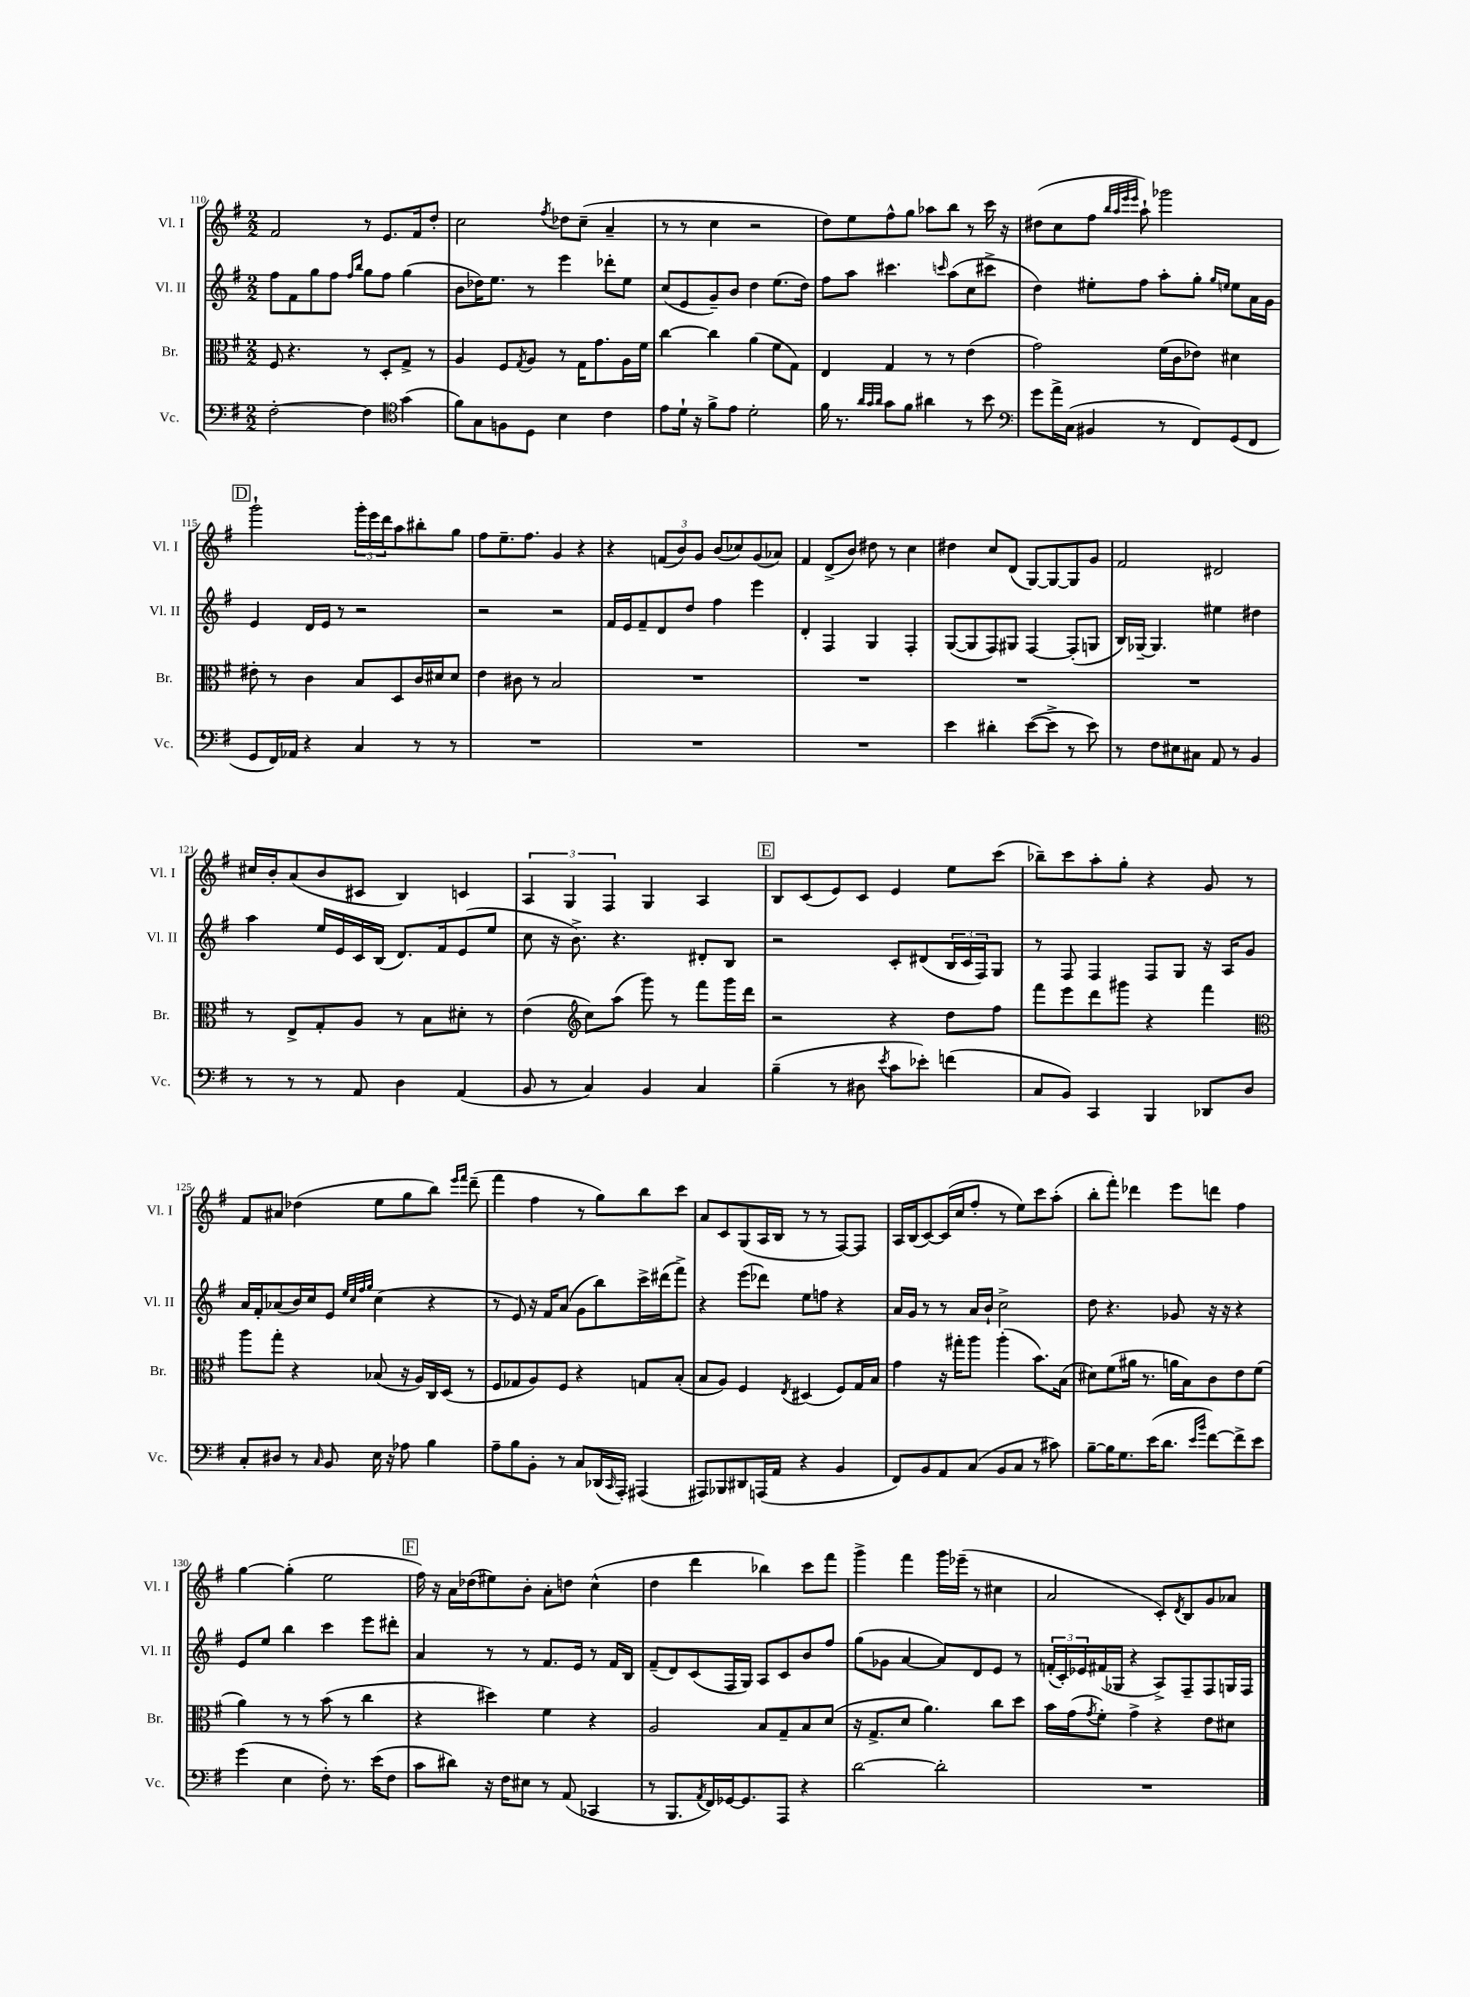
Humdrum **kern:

**kern	**kern	**kern	**kern
*part4	*part3	*part2	*part1
*staff4	*staff3	*staff2	*staff1
*I"Vc.	*I"Br.	*I"Vl. II	*I"Vl. I
*I'Vc.	*I'Br.	*I'Vl. II	*I'Vl. I
*clefF4	*clefC3	*clefG2	*clefG2
*k[f#]	*k[f#]	*k[f#]	*k[f#]
*M2/2	*M2/2	*M2/2	*M2/2
=110	=110	=110	=110
[2F#'\	8F#/	8ff#\L	2f#/
.	4.r	8f#\	.
.	.	8gg\	.
.	.	8ff#\J	.
.	.	16qqff#/LL	.
.	.	16qqbb/JJ	.
4F#\]	8r	8gg\L	8r
.	8D'/L	8ff#\J	8.e/L
*clefC4	*	*	*
(4g\	8G^/J	(4gg\	.
.	.	.	16f#/k
.	8r	.	8dd'/J
=111	=111	=111	=111
8f#\L)	4A/	8b\L	2cc\
8G\	.	16dd-X\K)	.
.	.	8.ee\J	.
8Fn\	8F#/L	.	.
.	8qG/	.	.
8D\J	8A/J	8r	.
.	.	.	8qff#/
4B\	8r	4eee\	8dd-X\L
.	16G\KL	.	(8cc~\J
.	8.g\	.	.
4c\	.	8ddd-X'\L	4a~/
.	16A\L	8ee\J	.
.	16f#\JJ	.	.
=112	=112	=112	=112
8e\L	[4cc\	(8cc/L	8r
16d`\Jk	.	8e/	8r
16r	.	.	.
8f#^\L	4cc\]	8g~/)	4cc\
8e\J	.	8b/J	.
2d'\	(4a\	4dd\	2r
.	8f#\L	(8.ee\L	.
.	8G\J)	.	.
.	.	16dd\Jk)	.
=113	=113	=113	=113
16f#\	4E/	8ff#\L	8dd\L)
8.r	.	.	.
.	.	8aa\J	8ee\
32qqa/LLL	.	.	.
32qqg/	.	.	.
32qqa/JJJ	.	.	.
8g\L	4G/	4.ccc#X\	8ff#^^\
8f#\J	.	.	8gg\J
4a#X\	8r	.	8aa-X\L
.	.	16qqcccn/	.
.	8r	(8aa\L	8bb\J
8r	(4e\	8cc\	8r
8b\	.	8ccc#X^\J	16ccc\
.	.	.	16r
=114	=114	=114	=114
*clefF4	*	*	*
8g\L	2g\)	4dd\)	(8dd#X\L
16a^\L	.	.	8cc\
(16C\JJ	.	.	.
4BB#X/	.	8ee#X'\L	8ff#\J
.	.	.	32qqbb/LLL
.	.	.	32qqaa/
.	.	.	32qqeee/
.	.	.	32qqeee/JJJ
.	.	8ff#\J	8aa`\)
8r	(16f#\LL	8aa'\L	2ggg-X\
.	16c\J	.	.
8FF#/L)	8e-X\J)	8gg'\J	.
.	.	16qqgg/LL	.
.	.	16qqeen/JJ	.
(8GG/	4d#X\	8ee\L	.
8FF#/J	.	16a\L	.
.	.	16g\JJ	.
!!LO:LB:g=z
!!LO:REH:place=s1:t=D
=115	=115	=115	=115
8GG/L	8e#X'\	4e/	2ggg`\
16FF#/L)	8r	.	.
16AA-X/JJ	.	.	.
4r	4c\	16d/LL	.
.	.	16e/JJ	.
.	.	8r	.
4C/	8B/L	2r	24ggg'\LL
.	.	.	24eee\
.	.	.	24ddd\J
.	8D/	.	8aa\
8r	16c/L	.	8bb#X'\
.	16d#X/J	.	.
8r	8d#/J	.	8gg\J
=116	=116	=116	=116
1r	4e\	2r	8ff#\L
.	.	.	8.ee~\
.	8c#X\	.	.
.	.	.	8.ff#\J
.	8r	.	.
.	2B/	2r	4g/
.	.	.	4r
=117	=117	=117	=117
1r	1r	16f#/LL	4r
.	.	16e/J	.
.	.	8f#~/	.
.	.	8d/	(12fn/L
.	.	.	12b/)
.	.	8dd/J	.
.	.	.	12g/J
.	.	4ff#\	(8b/L
.	.	.	8cc-X/)
.	.	4eee\	(8g/
.	.	.	8a-X/J)
=118	=118	=118	=118
1r	1r	4d'/	4f#/
.	.	4F#/	(8d^/L
.	.	.	8b/J)
.	.	4G/	8dd#X\
.	.	.	8r
.	.	4F#'/	4cc\
=119	=119	=119	=119
4e\	1r	([8G/L	4dd#X\
.	.	8G/]	.
4d#X'\	.	8F#/)	8cc/L
.	.	8G#X/J	(8d/J
([8e\L	.	[4F#/	[8G/L)
8e^\J]	.	.	8G/_
8r	.	(8F#'/L]	8G/]
8e\)	.	8Gn/J	8g/J
=120	=120	=120	=120
8r	1r	16B/LL)	2f#/
.	.	[16G-X~/JJ	.
8F#\L	.	4.G-/]	.
8E#X\	.	.	.
8C#X\J	.	.	.
8AA/	.	4ee#X\	2d#X/
8r	.	.	.
4BB/	.	4dd#X\	.
!!LO:LB:g=z
=121	=121	=121	=121
8r	8r	4aa\	16cc#X/LL
.	.	.	16b'/J
8r	8E^/L	.	(8a/
8r	8G'/	16ee/LL	8b/
.	.	16e/	.
8AA/	8A/J	16c/	8c#X/J
.	.	(16B/JJ	.
4D\	8r	8.d/L)	4B/)
.	8B\L	.	.
.	.	16f#/k	.
(4AA/	8d#X'\J	(8e/	4cn/
.	8r	8ee/J	.
=122	=122	=122	=122
8BB/	(4e\	8cc\	6A/
8r	.	16r	.
.	.	.	6G/
.	.	8.b^\)	.
*	*clefG2	*	*
4C/)	8cc\L)	.	.
.	.	.	6F#/
.	(8aa\J	4.r	.
4BB/	8ggg\)	.	4G/
.	8r	.	.
4C/	8fff#\L	8d#X'/L	4A/
.	16ggg\L	8B/J	.
.	16ddd\JJ	.	.
!!LO:REH:place=s1:t=E
=123	=123	=123	=123
(4B~\	2r	2r	8B/L
.	.	.	(8c/
8r	.	.	8e/)
8D#X\	.	.	8c/J
8qe/	.	.	.
8c\L	4r	8c'/L	4e/
8e-X'\J)	.	(8d#X/	.
(4fn\	8dd\L	24B/L	8ee\L
.	.	24c/	.
.	.	24F#/J)	.
.	8ff#\J	8G/J	(8ccc\J
=124	=124	=124	=124
8C/L	8fff#\L	8r	8bb-X~\L)
8BB/J)	8eee\	8F#/	8ccc\
4CC/	8ddd\	4F#/	8aa'\
.	8ggg#X\J	.	8gg'\J
4BBB/	4r	8F#/L	4r
.	.	8G/J	.
8DD-X/L	4fff#\	16r	8g/
.	.	16A/KL	.
8D/J	.	8g/J	8r
!!LO:LB:g=z
=125	=125	=125	=125
*	*clefC3	*	*
8C'/L	8aa\L	16a/LL	8f#/L
.	.	16f#'/J	.
8D#X/J	8gg'\J	(8a-X/	8a#X/J
8r	4r	16b/L)	(4dd-X\
.	.	16cc/J	.
16qqC/	.	.	.
8BB/	.	8e/J	.
.	.	32qqee/LLL	.
.	.	32qqcc/	.
.	.	32qqff#/	.
.	.	32qqgg/JJJ	.
16E\	(8B-X/	(4cc\	8ee\L
16r	.	.	.
8A-X\	16r	.	8gg\
.	16A/LL)	.	.
4B\	16C/	4r	8bb\J)
.	(16D/JJ	.	.
.	.	.	16qqeee/LL
.	.	.	16qqfff#/JJ
.	8r	.	(8ddd~\
=126	=126	=126	=126
8A~\L	8F#/L	8r	4fff#\
8B\	8G-X/	8e/)	.
8BB'\J	8A/)	16r	4ff#\
.	.	16f#/KL	.
8r	8F#/J	(8a/J	.
8C/L	4r	8g\L	8r
(16DD-X/L	.	8bb\)	8gg\L)
16qqCC/	.	.	.
16AAA'/JJ)	.	.	.
(4AAA#X/	8Gn/L	16ccc^\L	8bb\
.	.	(16ddd#X\J	.
.	(8B'/J	8fff#^\J)	8ccc\J
=127	=127	=127	=127
8AAA#X/L)	8B/L	4r	8a/L
8BBB-X/	8A/J)	.	8c/
8DD#X/	4F#/	(8eee\L	(8G/
(16AAAn/L	.	8ddd-X\J)	16A/L
16AA/JJ	.	.	16B/JJ
.	8qE/	.	.
4r	(4D#X/	8ee\L	8r
.	.	8ffn\J	8r
4BB/	8F#/L)	4r	[8F#/L)
.	16G/L	.	8F#/J]
.	16B/JJ	.	.
=128	=128	=128	=128
8FF#/L)	4g\	16a/LL	16A/LL
.	.	16g/JJ	(16B/J
8BB/	.	8r	[8c/)
8AA/	16r	8r	(16c/L]
.	16gg#X'\KL	.	16cc/J
(8C/J	8aa\J	16a/LL	8ff#'/J
.	.	16b`/JJ	.
8BB/L	(4aa'\	2cc^\	8r
8C/J	.	.	8ee\L)
8r	8.b\L)	.	8ccc\
8c#X\)	.	.	(8aa'\J
.	(16B\Jk	.	.
=129	=129	=129	=129
[8B~\L	8d#X\L)	8dd\	8bb'\L
16B\K]	(8f#\	4.r	8fff#'\J)
8.G\	.	.	.
.	16a#X\Jk	.	4ddd-X\
.	8.r	.	.
(16e\K	.	.	.
8.d\J	.	.	.
.	16an\LL	8g-X/	8eee\L
.	16B\J)	.	.
16qqe/LL	.	.	.
16qqb/JJ	.	.	.
[8f#\L)	8c\	16r	8dddn\J
.	.	16r	.
8f#^\]	8e\	4r	4ff#\
8e\J	(8f#\J	.	.
!!LO:LB:g=z
=130	=130	=130	=130
(4g\	4a\)	8e/L	[4gg\
.	.	8ee/J	.
4E\	8r	4bb\	(4gg'\]
.	8r	.	.
8F#'\)	(8b\	4ccc\	2ee\
8.r	8r	.	.
.	4cc\	8eee\L	.
(16e\KL	.	.	.
8F#\J	.	8ddd#X'\J	.
!!LO:REH:place=s1:t=F
=131	=131	=131	=131
8c\L	4r	4a/	16ff#\)
.	.	.	16r
8d#X\J)	.	.	16a\LL
.	.	.	(16dd-X\J
16r	4dd#X\)	8r	8ee#X\)
16F#\KL	.	.	.
8E#X\J	.	8r	8b'\J
8r	4f#\	8.f#/L	8a'\L
(8AA/	.	.	8ddn\J
.	.	16e/Jk	.
4CC-X/	4r	8r	(4cc^^\
.	.	16f#/LL	.
.	.	16B/JJ	.
=132	=132	=132	=132
8r	2A/	(8f#~/L	4dd\
8.BBB/L	.	8d/)	.
.	.	(8c/	4ddd\
8qAA/	.	.	.
16FF#/L)	.	.	.
[16GG-X/J	.	16F#/L	.
8.GG-/]	.	16G/JJ)	.
.	8B/L	8A/L	4bb-X\)
8AAA/J	8G~/	8c/	.
4r	8B/	8b/	8ccc\L
.	(8d/J	8ff#/J	8fff#\J
=133	=133	=133	=133
[2d\	16r	(8gg\L	4ggg^\
.	8.G^/L	.	.
.	.	8g-X\J	.
.	8d/J	[4a/	4fff#\
.	4.a\)	.	.
2d'\]	.	8a/L])	16ggg\LL
.	.	.	(16eee-X~\JJ
.	.	8d/	8r
.	8cc\L	8e/J	4cc#X\
.	8dd\J	8r	.
=134	=134	=134	=134
1r	16b\LL	(24fn'/LL	2a/
.	.	24c'/)	.
.	(16g\J	.	.
.	.	24e-X/	.
.	8qg/	.	.
.	8f#'\J)	(16f#X/	.
.	.	16G-X/JJ	.
.	4g^\	4r	.
.	4r	8A^/L)	8c'/L)
.	.	.	8qd/
.	.	8F#~/	8B/
.	8e\L	8F#/	8g/
.	8d#X\J	16Gn/L	8a-X/J
.	.	16F#/JJ	.
==	==	==	==
*-	*-	*-	*-
